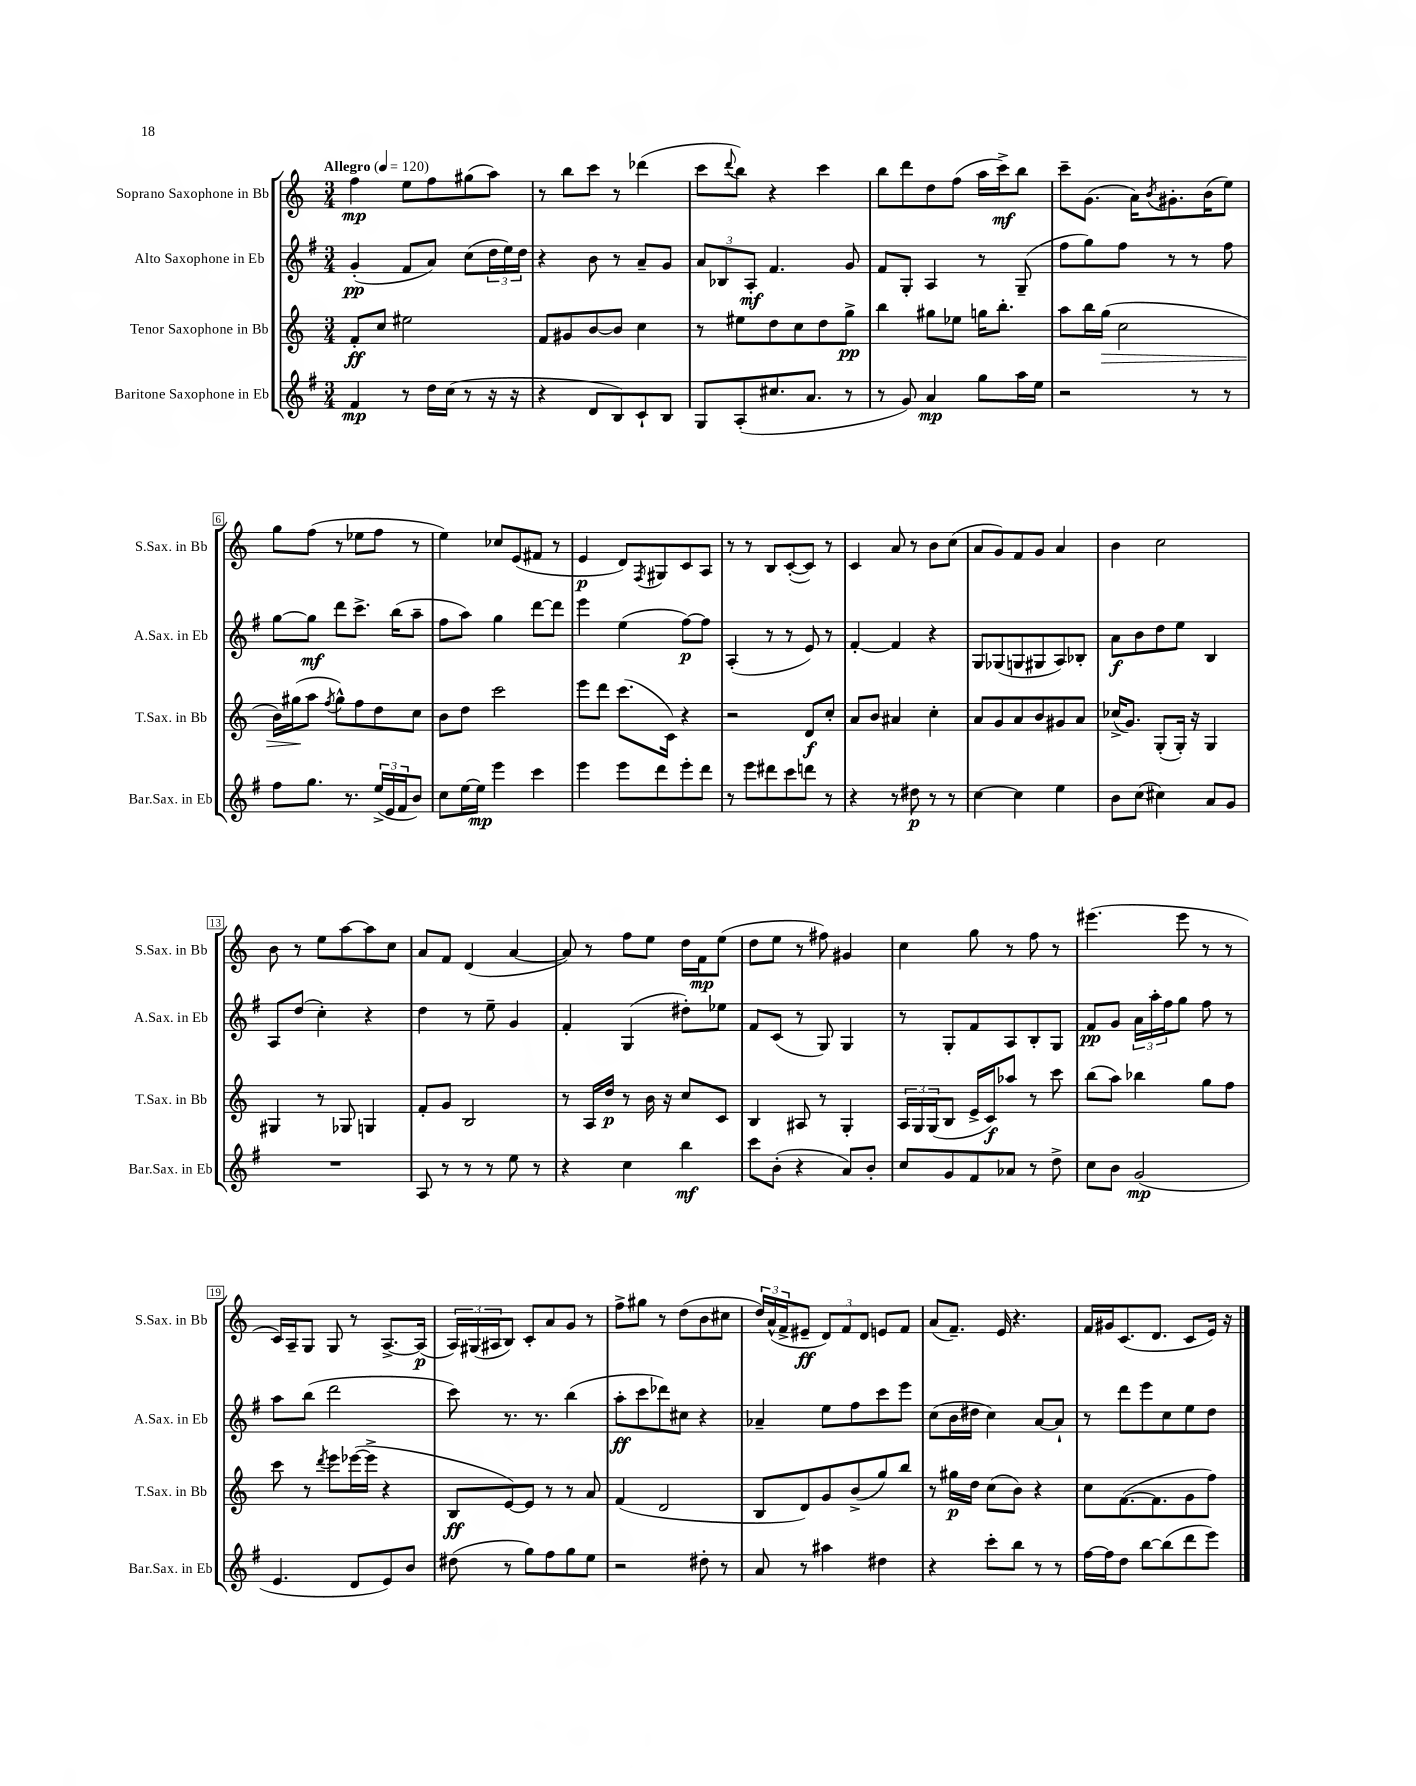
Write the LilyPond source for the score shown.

<<
\new StaffGroup <<
\new Staff = "s0" \with { instrumentName = "Soprano Saxophone in Bb" shortInstrumentName = "S.Sax. in Bb" } {
    \clef treble \key c \major \numericTimeSignature \time 3/4 \tempo "Allegro" 4 = 120
    f''4\mp e''8 f''8 gis''8( a''8) |
    r8 b''8 c'''8 r8 des'''4( |
    c'''8 \appoggiatura { d'''8 } b''8) r4 c'''4 |
    b''8 d'''8 d''8 f''8( a''16 c'''16->\mf) b''8 |
    c'''8-- g'8.( a'16) \acciaccatura { b'8 } gis'8.-. b'16( e''8) |
    g''8 f''8( r8 ees''8 f''8 r8 |
    e''4) ces''8 e'8( fis'8 r8 |
    e'4\p d'8) \acciaccatura { f8 } gis8 c'8 a8 |
    r8 r8 b8 c'8~-.( c'8) r8 |
    c'4 a'8 r8 b'8 c''8( |
    a'8 g'8) f'8 g'8 a'4 |
    b'4 c''2 |
    b'8 r8 e''8 a''8~ a''8 c''8 |
    a'8 f'8 d'4( a'4~ |
    a'8) r8 f''8 e''8 d''16 f'16\mp e''8( |
    d''8 e''8 r8 fis''8) gis'4 |
    c''4 g''8 r8 f''8 r8 |
    eis'''4.( eis'''8 r8 r8 |
    c'16) a16-- g8 g8 r8 a8.~-> a16\p( |
    \tuplet 3/2 { a16) gis16( ais16 } b8) c'8-. a'8 g'8 r8 |
    f''8-> gis''8 r8 d''8( b'8 cis''8 |
    \tuplet 3/2 { d''16) a'16-^( f'16-> } eis'8--\ff \tuplet 3/2 { d'8) f'8 d'8 } e'8 f'8 |
    a'8( f'8.--) e'16 r4. |
    f'16 gis'16 c'8.( d'8. c'8 e'16) r16 \bar "|." |
}
\new Staff = "s1" \with { instrumentName = "Alto Saxophone in Eb" shortInstrumentName = "A.Sax. in Eb" } {
    \clef treble \key g \major \numericTimeSignature \time 3/4
    g'4-.\pp( fis'8 a'8) c''8( \tuplet 3/2 { d''16 e''16) d''16 } |
    r4 b'8 r8 a'8-- g'8 |
    \tuplet 3/2 { a'8 bes8 a8-.\mf } fis'4. g'8 |
    fis'8 g8-. a4 r8 g8--( |
    fis''8 g''8) fis''8 r8 r8 fis''8 |
    g''8~ g''8\mf d'''8 c'''8.-> b''16( a''8-- |
    fis''8 a''8) g''4 d'''8~ d'''8 |
    e'''4 e''4( fis''8~\p) fis''8 |
    a4-.( r8 r8 e'8) r8 |
    fis'4~-. fis'4 r4 |
    g8 ges8( g8 gis8 a8) bes8-. |
    a'8\f b'8 d''8 e''8 b4 |
    a8 d''8( c''4-.) r4 |
    d''4 r8 e''8-- g'4 |
    fis'4-. g4( dis''8-.) ees''8 |
    fis'8 c'8( r8 g8) g4 |
    r8 g8-. fis'8 a8 b8-. g8 |
    fis'8\pp g'8 \tuplet 3/2 { a'16 a''16-. fis''16 } g''8 fis''8 r8 |
    a''8 b''8( d'''2 |
    c'''8) r8. r8. b''4( |
    a''8-.\ff c'''8 des'''8) cis''8 r4 |
    aes'4-- e''8 fis''8 c'''8 e'''8 |
    c''8( b'16 dis''16 c''4) a'8~ a'8-! |
    r8 d'''8 e'''8 c''8 e''8 d''8 \bar "|." |
}
\new Staff = "s2" \with { instrumentName = "Tenor Saxophone in Bb" shortInstrumentName = "T.Sax. in Bb" } {
    \clef treble \key c \major \numericTimeSignature \time 3/4
    f'8-.\ff c''8 eis''2 |
    f'8 gis'8 b'8~ b'8 c''4 |
    r8 eis''8 d''8 c''8 d''8 g''8->\pp |
    b''4 gis''8 ees''8 g''16 b''8.-. |
    a''8 b''16 g''16\>( c''2 |
    b'16) gis''16\!( a''8 \acciaccatura { f''8 } gis''8-^) f''8 d''8 c''8 |
    b'8 d''8 c'''2 |
    e'''8 d'''8 c'''8.( c'16) r4 |
    r2 d'8\f c''8-. |
    a'8 b'8 ais'4 c''4-. |
    a'8 g'8 a'8 b'8 gis'8 a'8 |
    ces''16->( g'8.) g8-.( g16-.) r16 g4 |
    gis4 r8 ges8 g4 |
    f'8-. g'8 b2 |
    r8 a16 d''16\p r8 b'16 r16 c''8 c'8 |
    b4 ais8 r8 g4-. |
    \tuplet 3/2 { a16 g16 g16( } b8 e'16-> c'16\f) aes''8 r8 c'''8 |
    b''8( a''8) bes''4 g''8 f''8 |
    c'''8 r8 \acciaccatura { d'''8 } e'''8 ees'''16~( ees'''16-> r4 |
    b8\ff e'8~) e'8 r8 r8 a'8 |
    f'4( d'2 |
    b8 d'8) g'8 b'8->( g''8) b''8 |
    r8 gis''16\p d''16 c''8( b'8) r4 |
    c''8 f'8.~( f'8. g'8 f''8) \bar "|." |
}
\new Staff = "s3" \with { instrumentName = "Baritone Saxophone in Eb" shortInstrumentName = "Bar.Sax. in Eb" } {
    \clef treble \key g \major \numericTimeSignature \time 3/4
    fis'4\mp r8 d''16 c''16( r8 r16 r16 |
    r4 d'8 b8) c'8-! b8 |
    g8 a8-.( cis''8. a'8. r8 |
    r8 g'8) a'4\mp g''8 a''16 e''16 |
    r2 r8 r8 |
    fis''8 g''8. r8. \tuplet 3/2 { e''16->( e'16 fis'16 } b'8) |
    c''8 e''16~ e''16\mp e'''4 c'''4 |
    e'''4 e'''8 d'''8 e'''8-. d'''8 |
    r8 e'''8 dis'''8 c'''8 d'''8 r8 |
    r4 r8 dis''8\p r8 r8 |
    c''4~ c''4 e''4 |
    b'8 c''8( cis''4) a'8 g'8 |
    R2. |
    a8 r8 r8 r8 e''8 r8 |
    r4 c''4 b''4\mf |
    c'''8 b'8-.( r4 a'8) b'8-. |
    c''8 g'8 fis'8 aes'8 r8 d''8-> |
    c''8 b'8 g'2\mp( |
    e'4. d'8 e'8) b'8 |
    dis''8( r8 g''8) fis''8 g''8 e''8 |
    r2 dis''8-. r8 |
    a'8 r8 ais''4 dis''4 |
    r4 c'''8-. b''8 r8 r8 |
    fis''16~ fis''16 d''8 b''8~ b''8( d'''8 e'''8) \bar "|." |
}
>>
>>
\layout { \context { \Score \override BarNumber.stencil = #(make-stencil-boxer 0.1 0.3 ly:text-interface::print) } }
